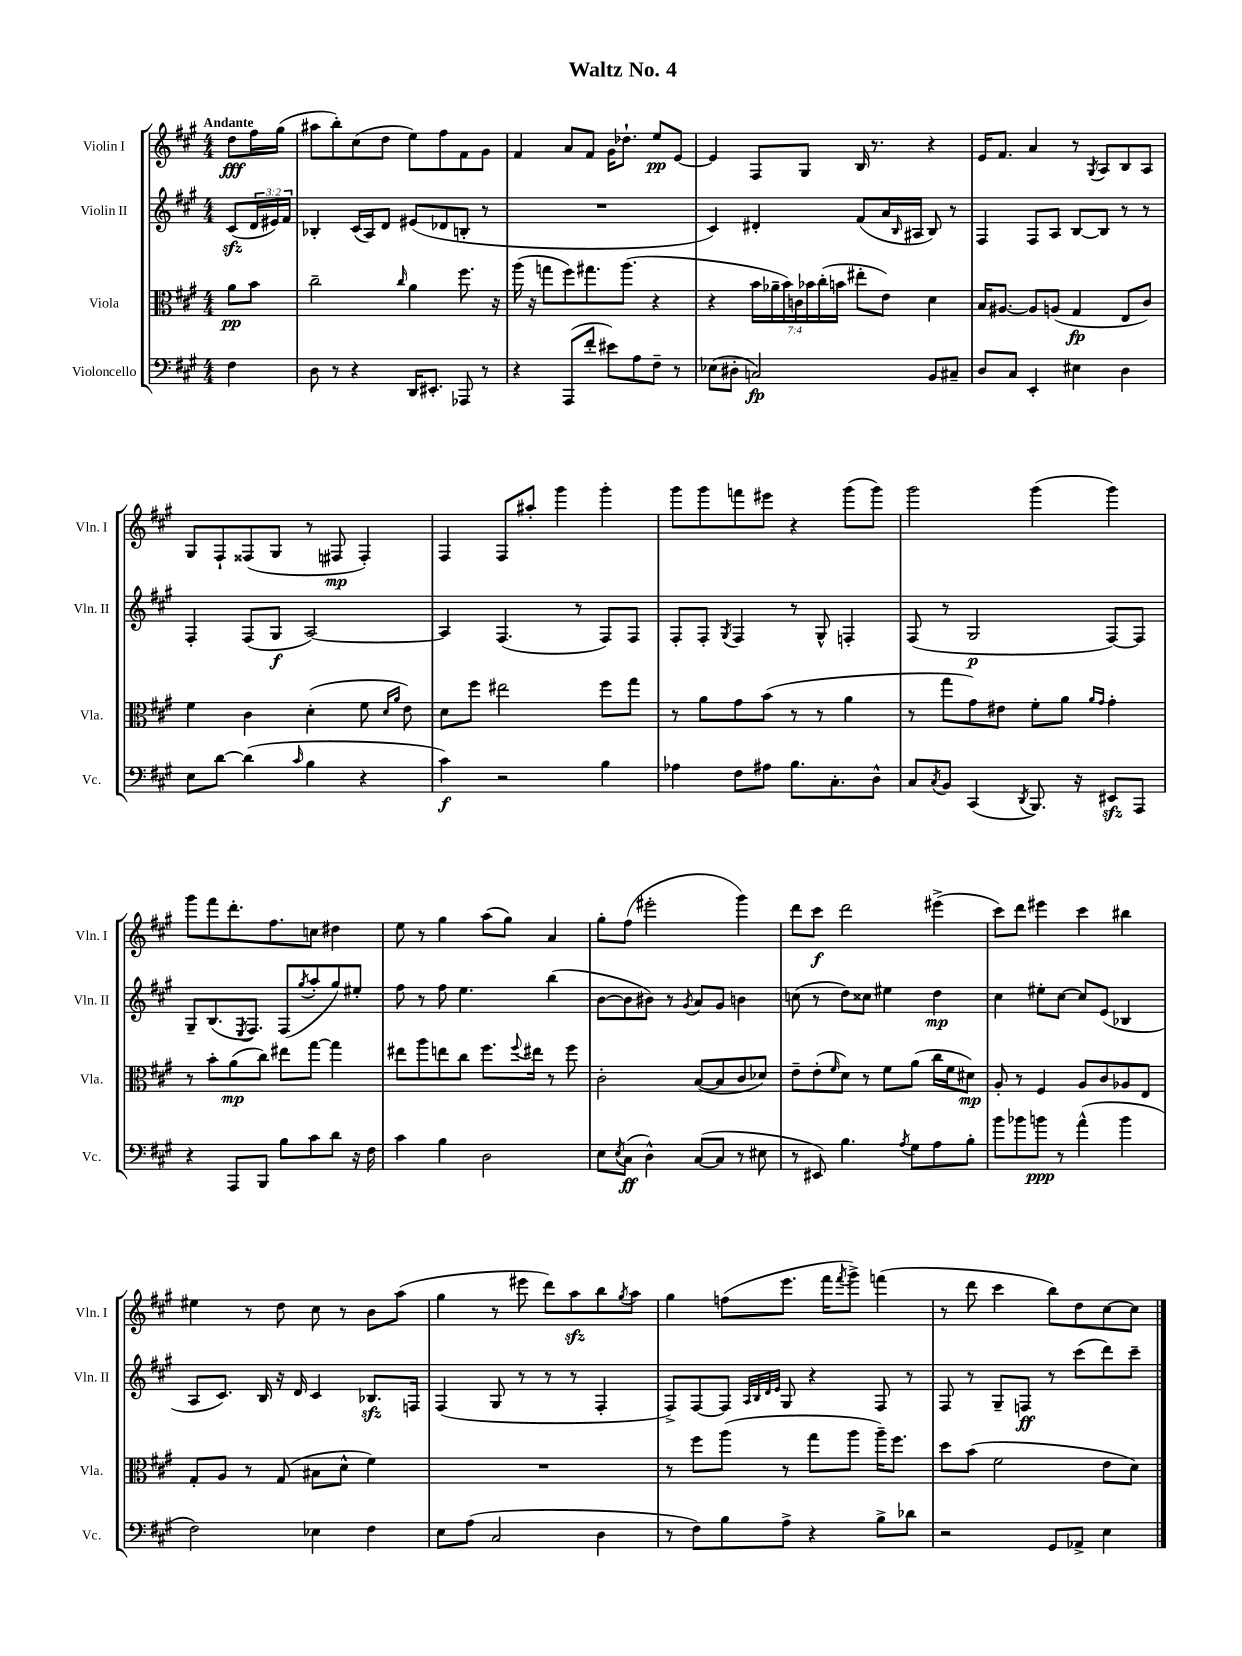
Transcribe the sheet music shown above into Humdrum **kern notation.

**kern	**dynam	**kern	**dynam	**kern	**dynam	**kern	**dynam
*part4	*part4	*part3	*part3	*part2	*part2	*part1	*part1
*staff4	*staff4	*staff3	*staff3	*staff2	*staff2	*staff1	*staff1
*I"Violoncello	*	*I"Viola	*	*I"Violin II	*	*I"Violin I	*
*I'Vc.	*	*I'Vla.	*	*I'Vln. II	*	*I'Vln. I	*
*clefF4	*	*clefC3	*	*clefG2	*	*clefG2	*
*k[f#c#g#]	*	*k[f#c#g#]	*	*k[f#c#g#]	*	*k[f#c#g#]	*
*M4/4	*	*M4/4	*	*M4/4	*	*M4/4	*
=	=	=	=	=	=	=	=
!	!	!	!	!	!	!LO:TX:a:B:t=Andante	!
4F#\	.	8a\L	pp	(8c#zz/L	.	8dd\L	fff
.	.	8b\J	.	24d/L	.	16ff#\L	.
.	.	.	.	24e#X/)	.	.	.
.	.	.	.	.	.	(16gg#\JJ	.
.	.	.	.	24f#/JJ	.	.	.
=1	=1	=1	=1	=1	=1	=1	=1
8D\	.	2cc#~\	.	4B-X'/	.	8aa#X\L	.
8r	.	.	.	.	.	8bb'\)	.
4r	.	.	.	(16c#/LL	.	(8cc#\	.
.	.	.	.	16A/J)	.	.	.
.	.	.	.	8d/J	.	8dd\J	.
.	.	16qqcc#/	.	.	.	.	.
16DD/KL	.	4a\	.	(8e#X/L	.	8ee\L)	.
8.EE#X'/J	.	.	.	.	.	.	.
.	.	.	.	8d-X/	.	8ff#\	.
8AAA-X/	.	8.ff#\	.	8Bn'/J	.	8f#\	.
8r	.	.	.	8r	.	8g#\J	.
.	.	16r	.	.	.	.	.
=2	=2	=2	=2	=2	=2	=2	=2
4r	.	(16aa\	.	1r	.	4f#/	.
.	.	16r	.	.	.	.	.
.	.	8ggn\L	.	.	.	.	.
(8AAA/L	.	8ff#\)	.	.	.	8a/L	.
8f#'/J	.	8.gg#X\	.	.	.	8f#/J	.
8e#X\L)	.	.	.	.	.	16g#\KL	.
.	.	(8.aa\J	.	.	.	8.dd-X`\J	.
8A\	.	.	.	.	.	.	.
8F#~\J	.	4r	.	.	.	8ee/L	pp
8r	.	.	.	.	.	[8e/J	.
=3	=3	=3	=3	=3	=3	=3	=3
(8E-X\L	.	4r	.	4c#/)	.	4e/]	.
8D#X'\J	.	.	.	.	.	.	.
2Cn/)	fp	28b\LL	.	4d#X'/	.	8F#/L	.
.	.	28a-X~\	.	.	.	.	.
.	.	28b\)	.	.	.	.	.
.	.	28cn\	.	.	.	.	.
.	.	.	.	.	.	8G#/J	.
.	.	28b-X\	.	.	.	.	.
.	.	(28cc#'\	.	.	.	.	.
.	.	28bn\JJ	.	.	.	.	.
.	.	8ee#X'\L	.	(8f#/L	.	16B/	.
.	.	.	.	.	.	8.r	.
.	.	8e\J)	.	16a/L	.	.	.
.	.	.	.	16qqB/	.	.	.
.	.	.	.	16A#X/JJ	.	.	.
8BB/L	.	4d\	.	8B/)	.	4r	.
8C#X~/J	.	.	.	8r	.	.	.
=4	=4	=4	=4	=4	=4	=4	=4
8D/L	.	16B/KL	.	4F#/	.	16e/KL	.
.	.	[8.A#X/J	.	.	.	8.f#/J	.
8C#/J	.	.	.	.	.	.	.
4EE'/	.	8A#/L]	.	8F#/L	.	4a/	.
.	.	(8An/J	.	8A/J	.	.	.
4E#X\	.	4G#/	fp	[8B/L	.	8r	.
.	.	.	.	.	.	8qG#/	.
.	.	.	.	8B/J]	.	8A/L	.
4D\	.	8E/L	.	8r	.	8B/	.
.	.	8c#/J)	.	8r	.	8A/J	.
!!LO:LB:g=z
=5	=5	=5	=5	=5	=5	=5	=5
8E\L	.	4f#\	.	4F#'/	.	8G#/L	.
[8d\J	.	.	.	.	.	8F#`/	.
(4d\]	.	4c#\	.	(8F#/L	.	(8F##X/	.
.	.	.	.	8G#/J	f	8G#/J	.
16qqc#/	.	.	.	.	.	.	.
4B\	.	(4d'\	.	[2A/)	.	8r	.
.	.	.	.	.	.	8F#X/	mp
4r	.	8f#\	.	.	.	4F#'/)	.
.	.	16qqd/LL	.	.	.	.	.
.	.	16qqa/JJ	.	.	.	.	.
.	.	8e\)	.	.	.	.	.
=6	=6	=6	=6	=6	=6	=6	=6
4c#\)	f	8d\L	.	4A/]	.	4F#/	.
.	.	8ff#\J	.	.	.	.	.
2r	.	2ee#X\	.	(4.F#/	.	8F#/L	.
.	.	.	.	.	.	8aa#X'/J	.
.	.	.	.	.	.	4ggg#\	.
.	.	.	.	8r	.	.	.
4B\	.	8ff#\L	.	8F#/L)	.	4ggg#'\	.
.	.	8gg#\J	.	8F#/J	.	.	.
=7	=7	=7	=7	=7	=7	=7	=7
4A-X\	.	8r	.	8F#'/L	.	8ggg#\L	.
.	.	8a\L	.	8F#'/J	.	8ggg#\	.
.	.	.	.	8qG#/	.	.	.
8F#\L	.	8g#\	.	4F#/	.	8fffn\	.
8A#X\J	.	(8b\J	.	.	.	8eee#X\J	.
8.B\L	.	8r	.	8r	.	4r	.
.	.	8r	.	8G#^^/	.	.	.
8.C#'\	.	.	.	.	.	.	.
.	.	4a\	.	4Fn'/	.	(8ggg#\L	.
8D^^\J	.	.	.	.	.	8ggg#\J)	.
=8	=8	=8	=8	=8	=8	=8	=8
8C#/L	.	8r	.	(8F#/	.	2ggg#\	.
8qC#/	.	.	.	.	.	.	.
8BB/J	.	8gg#\L	.	8r	.	.	.
(4CC#/	.	8g#\)	.	2G#/	p	.	.
.	.	8e#X\J	.	.	.	.	.
8qDD/	.	.	.	.	.	.	.
8.BBB/)	.	8f#'\L	.	.	.	(4ggg#\	.
.	.	8a\J	.	.	.	.	.
16r	.	.	.	.	.	.	.
.	.	16qqa/LL	.	.	.	.	.
.	.	16qqg#/JJ	.	.	.	.	.
8EE#Xzz/L	.	4g#'\	.	[8F#/L)	.	4ggg#\)	.
8AAA/J	.	.	.	8F#/J]	.	.	.
!!LO:LB:g=z
=9	=9	=9	=9	=9	=9	=9	=9
4r	.	8r	.	8G#~/L	.	8ggg#\L	.
.	.	8b'\L	.	(8.B/	.	8fff#\	.
8AAA/L	.	(8a\	mp	.	.	8.ddd'\	.
.	.	.	.	8qE/	.	.	.
.	.	.	.	8.F#/J)	.	.	.
8BBB/J	.	8cc#\J)	.	.	.	.	.
.	.	.	.	.	.	8.ff#\	.
8B\L	.	8ee#X\L	.	(8F#/L	.	.	.
.	.	.	.	8qgg#/	.	.	.
8c#\	.	[8gg#\J	.	8aa'/	.	8ccn\J	.
8d\J	.	4gg#\]	.	8gg#/)	.	4dd#X\	.
16r	.	.	.	8ee#X'/J	.	.	.
16F#\	.	.	.	.	.	.	.
=10	=10	=10	=10	=10	=10	=10	=10
4c#\	.	8ee#X\L	.	8ff#\	.	8ee\	.
.	.	8aa\	.	8r	.	8r	.
4B\	.	8een\	.	8ff#\	.	4gg#\	.
.	.	8cc#\J	.	4.ee\	.	.	.
2D\	.	8.ff#\L	.	.	.	(8aa\L	.
.	.	.	.	.	.	8gg#\J)	.
.	.	8qqff#/	.	.	.	.	.
.	.	16ee#X\Jk	.	.	.	.	.
.	.	8r	.	(4bb\	.	4a/	.
.	.	8ff#\	.	.	.	.	.
=11	=11	=11	=11	=11	=11	=11	=11
8E\L	.	2c#'\	.	[8b\L	.	8gg#'\L	.
8qE/	.	.	.	.	.	.	.
(8C#\J	ff	.	.	8b\]	.	(8ff#\J	.
4D^^\)	.	.	.	8b#X\J)	.	2eee#X'\	.
.	.	.	.	8r	.	.	.
.	.	.	.	8qg#/	.	.	.
([8C#/L	.	([8B/L	.	8a/L	.	.	.
8C#/J]	.	8B/]	.	8g#/J	.	.	.
8r	.	8c#/	.	4bn\	.	4ggg#\)	.
8E#X\	.	8d-X/J)	.	.	.	.	.
=12	=12	=12	=12	=12	=12	=12	=12
8r	.	8e~\L	.	(8ccn\	.	8ddd\L	.
8EE#X/)	.	(8e'\	.	8r	.	8ccc#\J	f
.	.	16qqf#/	.	.	.	.	.
4.B\	.	8d\J)	.	8dd\L)	.	2ddd\	.
.	.	8r	.	8cc##X\J	.	.	.
.	.	8f#\L	.	4ee#X\	.	.	.
8qA/	.	.	.	.	.	.	.
8G#\L	.	(8a\J	.	.	.	.	.
8A\	.	16cc#\LL	.	4dd\	mp	(4eee#X^\	.
.	.	16f#\J	.	.	.	.	.
8B'\J	.	8d#X\J)	mp	.	.	.	.
=13	=13	=13	=13	=13	=13	=13	=13
8b\L	.	8A'/	.	4cc#\	.	8ccc#\L)	.
8b-X\	.	8r	.	.	.	8ddd\J	.
8bn\J	ppp	4F#/	.	8ee#X'\L	.	4eee#X\	.
8r	.	.	.	[8cc#\J	.	.	.
(4a^^\	.	8A/L	.	8cc#/L]	.	4ccc#\	.
.	.	8c#/	.	(8e/J	.	.	.
4b\	.	8A-X/	.	4B-X/	.	4bb#X\	.
.	.	8E/J	.	.	.	.	.
!!LO:LB:g=z
=14	=14	=14	=14	=14	=14	=14	=14
2F#\)	.	8G#'/L	.	8A/L	.	4ee#X\	.
.	.	8A/J	.	8.c#/J)	.	.	.
.	.	8r	.	.	.	8r	.
.	.	.	.	16B/	.	.	.
.	.	(8G#/	.	16r	.	8dd\	.
.	.	.	.	16d/	.	.	.
4E-X\	.	8B#X\L	.	4c#/	.	8cc#\	.
.	.	8d^^\J	.	.	.	8r	.
4F#\	.	4f#\)	.	8.B-Xzz/L	.	8b\L	.
.	.	.	.	.	.	(8aa\J	.
.	.	.	.	16Fn/Jk	.	.	.
=15	=15	=15	=15	=15	=15	=15	=15
8E\L	.	1r	.	(4F#/	.	4gg#\	.
(8A\J	.	.	.	.	.	.	.
2C#/	.	.	.	8G#/	.	8r	.
.	.	.	.	8r	.	8eee#X\	.
.	.	.	.	8r	.	8ddd\L)	.
.	.	.	.	8r	.	8aazz\	.
4D\	.	.	.	4F#'/	.	8bb\	.
.	.	.	.	.	.	8qgg#/	.
.	.	.	.	.	.	8aa\J	.
=16	=16	=16	=16	=16	=16	=16	=16
8r	.	8r	.	8F#^/L)	.	4gg#\	.
8F#\L)	.	8ff#\L	.	[8F#/	.	.	.
8B\	.	(8aa\J	.	8F#/J]	.	(8ffn\L	.
.	.	.	.	32qqA/LLL	.	.	.
.	.	.	.	32qqB/	.	.	.
.	.	.	.	32qqd/	.	.	.
.	.	.	.	32qqe/JJJ	.	.	.
8A^\J	.	8r	.	8G#/	.	8.eee\J	.
4r	.	8gg#\L	.	4r	.	.	.
.	.	.	.	.	.	16fff#\KL	.
.	.	.	.	.	.	8qfff#/	.
.	.	8aa\J	.	.	.	8ggg#^\J)	.
8B^\L	.	16aa~\KL)	.	8F#/	.	(4fffn\	.
.	.	8.ff#\J	.	.	.	.	.
8d-X\J	.	.	.	8r	.	.	.
=17	=17	=17	=17	=17	=17	=17	=17
2r	.	8dd\L	.	8F#/	.	8r	.
.	.	(8b\J	.	8r	.	8ddd\	.
.	.	2f#\	.	8G#~/L	.	4ccc#\	.
.	.	.	.	8Fn/J	ff	.	.
8GG#/L	.	.	.	8r	.	8bb\L)	.
8AA-X^/J	.	.	.	(8ccc#\L	.	8dd\	.
4E\	.	8e\L	.	8ddd\)	.	[8cc#\	.
.	.	8d\J)	.	8ccc#~\J	.	8cc#\J]	.
==	==	==	==	==	==	==	==
*-	*-	*-	*-	*-	*-	*-	*-
